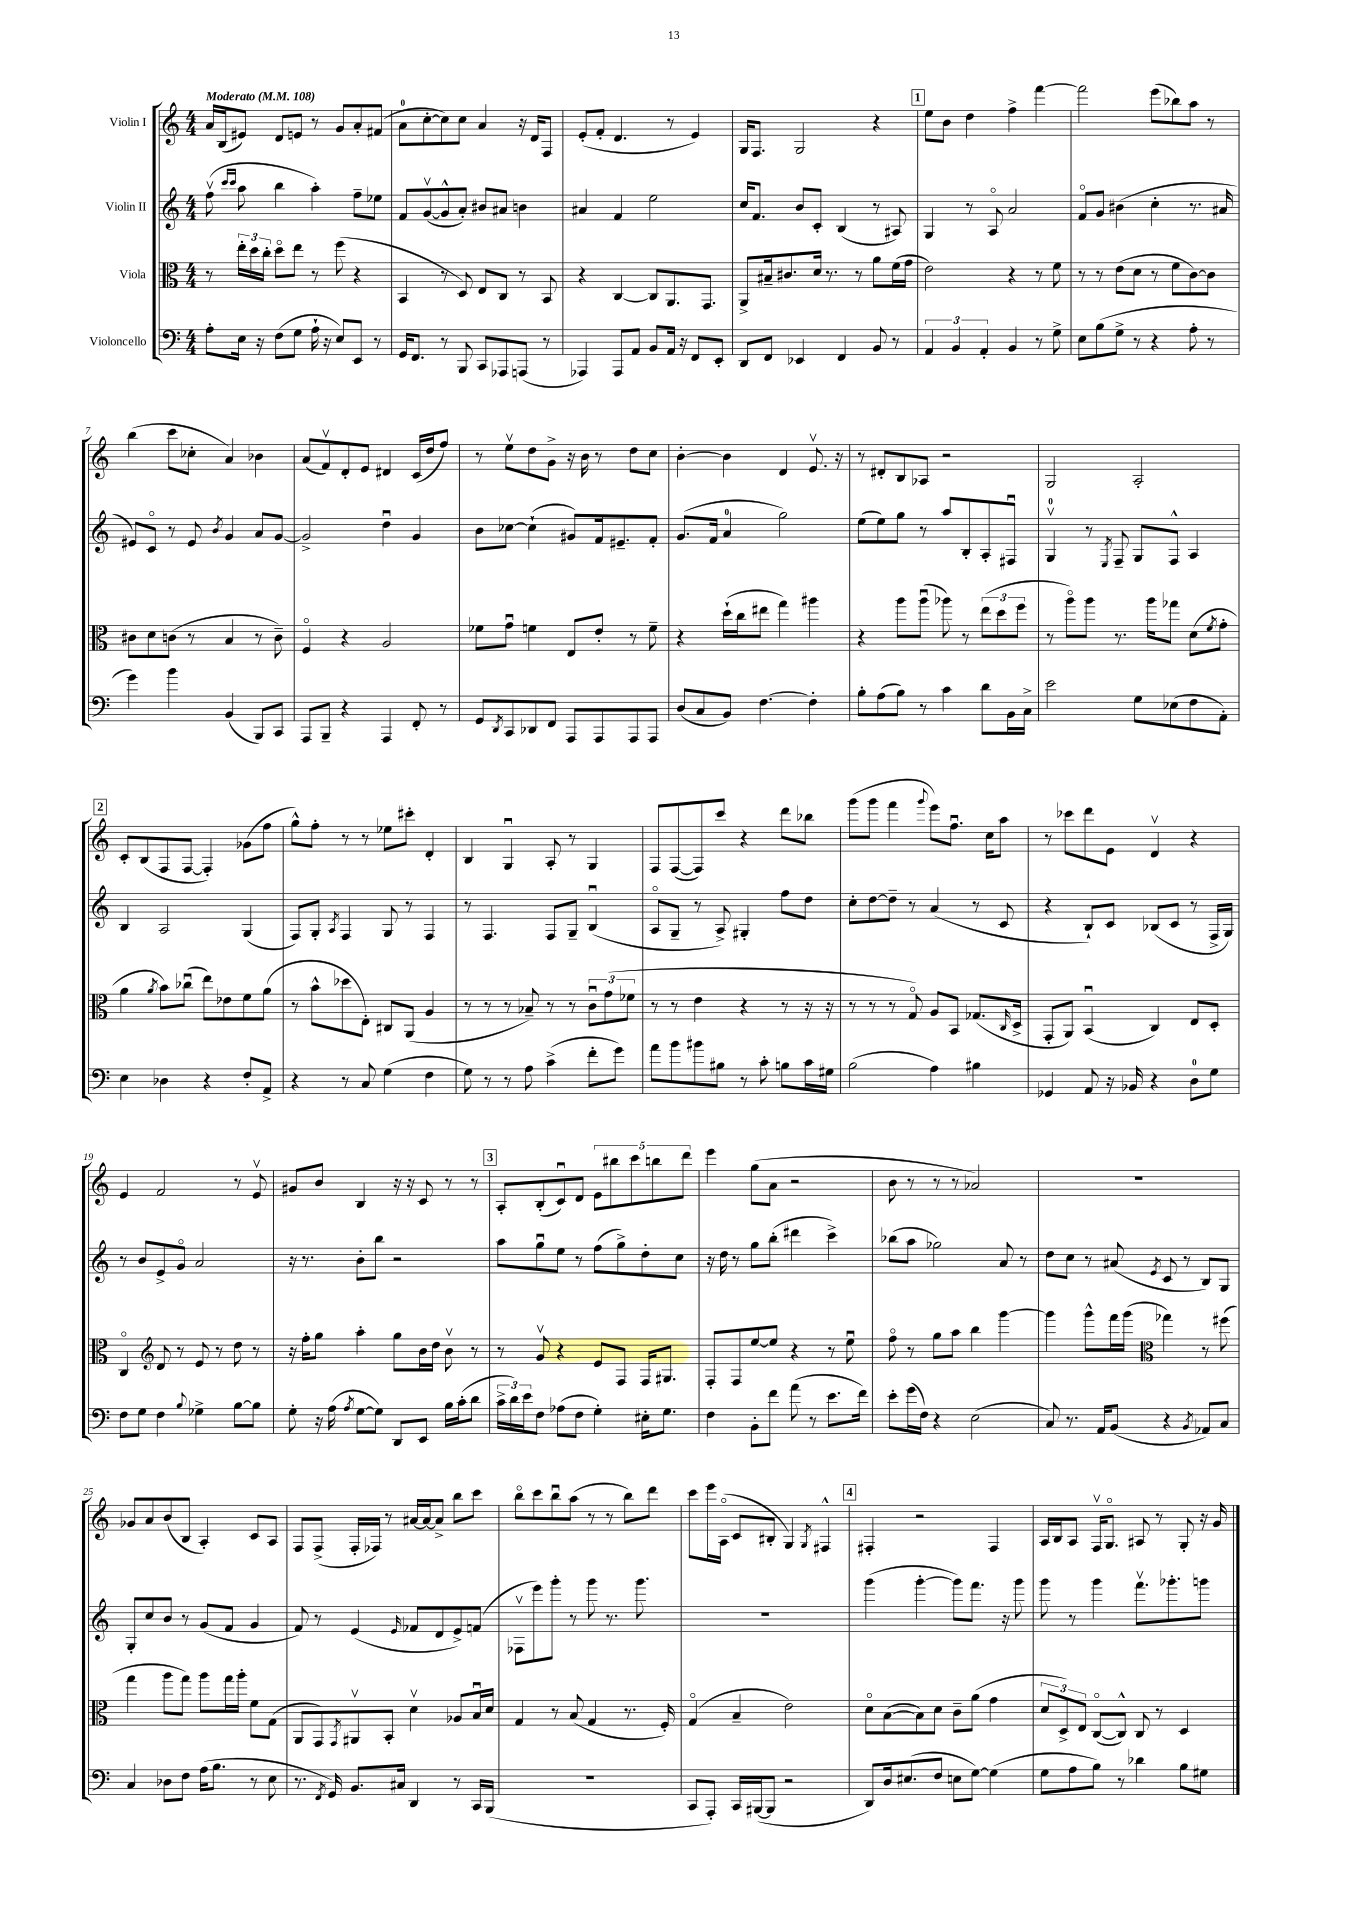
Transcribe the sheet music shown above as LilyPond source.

<<
\new StaffGroup <<
\new Staff = "s0" \with { instrumentName = "Violin I" } {
    \clef treble \key c \major \numericTimeSignature \time 4/4 \tempo "Moderato" 4 = 108
    a'16 b16( eis'8) d'8 e'8 r8 g'8 a'8-. fis'8( |
    a'8-0 c''8~-. c''8) c''8 a'4 r16 d'16 f8 |
    e'8-.( f'8-. d'4. r8 e'4) |
    g16 f8. g2 r4 |
    \mark \markup { \box "1" } e''8 b'8 d''4 f''4-> f'''4~ |
    f'''2 e'''8( bes''8) a''8 r8 |
    b''4( c'''8 ces''8-. a'4) bes'4 |
    a'8( f'8\upbow) d'8-. e'8 dis'4 c'16( d''16 f''8) |
    r8 e''8\upbow d''8 g'8-> r16 b'16 r8 d''8 c''8 |
    b'4~-. b'4 d'4 e'8.\upbow r16 |
    r8 dis'8-. b8 aes8 r2 |
    g2 a2-. |
    \mark \markup { \box "2" } c'8-. b8( f8 f8~ f4-.) ges'8( f''8 |
    g''8-^) f''8-. r8 r8 ees''8 cis'''8-. d'4-. |
    b4 g4\downbow a8-. r8 g4 |
    f8 f8~( f8) c'''8 r4 d'''8 bes''8 |
    g'''8( g'''8 f'''4 \appoggiatura { g'''8 } e'''8) f''8.\downbow c''16 a''8 |
    r8 ces'''8 d'''8 e'8 d'4\upbow r4 |
    e'4 f'2 r8 e'8\upbow |
    gis'8 b'8 b4 r16 r16 c'8 r8 r8 |
    \mark \markup { \box "3" } a8-. b8-.( c'8\downbow) d'8 \tuplet 5/4 { e'8 bis''8 c'''8 b''8 d'''8 } |
    e'''4 g''8( a'8 r2 |
    b'8 r8 r8 r8 aes'2) |
    R1 |
    ges'8 a'8 b'8( b8 a4-.) c'8 a8 |
    f8 f8->( f16-. fes16) r8 ais'16~ ais'16~ ais'8-> b''8 c'''8 |
    b''8\flageolet c'''8 b''8\downbow a''8( r8 r8 b''8) d'''8 |
    c'''8 e'''16 a16\flageolet( c'8 bis8-. g4) \acciaccatura { g8 } fis4-^ |
    \mark \markup { \box "4" } fis4-. r2 fis4 |
    a16 b16 a8 f16\upbow g8.\flageolet ais8 r8 g8-. r16 g'16 \bar "|." |
}
\new Staff = "s1" \with { instrumentName = "Violin II" } {
    \clef treble \key c \major \numericTimeSignature \time 4/4
    f''8\upbow( \grace { c'''16 c'''16 } a''8 b''4 a''4-.) f''8-- ees''8 |
    f'8 g'8~\upbow( g'8-^ a'8-.) bis'8 ais'8 b'4 |
    ais'4 f'4 e''2 |
    c''16 f'8. b'8 c'8-. b4( r8 ais8) |
    \mark \markup { \box "1" } g4 r8 a8\flageolet a'2 |
    f'8\flageolet g'8 bis'4( c''4-. r8. ais'16 |
    eis'8) c'8\flageolet r8 eis'8 \acciaccatura { b'8 } g'4 a'8 g'8~ |
    g'2-> d''4\downbow g'4 |
    b'8 ces''8~ ces''4-!( gis'8) f'16 eis'8.-- f'8-. |
    g'8.( f'16 a'4-0 g''2) |
    e''8( e''8) g''8 r8 a''8 b8-. a8-. fis8\downbow |
    g4-0\upbow r8 \acciaccatura { e8 } f8-- g8 f8-^ a4 |
    \mark \markup { \box "2" } b4 a2 g4( |
    f8) g8-. \acciaccatura { a8 } f4 g8 r8 f4 |
    r8 f4. f8 g8-- b4\downbow( |
    a8\flageolet g8-- r8 a8->) gis4-. f''8 d''8 |
    c''8-. d''8~ d''8-- r8 a'4( r8 c'8 |
    r4 b8-!) c'8 bes8( c'8 r8 f16-> g16) |
    r8 b'8 e'8-> g'8\flageolet a'2 |
    r16 r8. b'8-. b''8 r2 |
    \mark \markup { \box "3" } a''8 g''8\downbow e''8 r8 f''8( g''8->) d''8-. c''8 |
    r16 d''16 r8 g''8 b''8-.( dis'''4 c'''4->) |
    bes''8( a''8 ges''2) a'8 r8 |
    d''8 c''8 r8 ais'8( \acciaccatura { e'8 } c'8 r8 b8) g8 |
    g8-. c''8 b'8 r8 g'8( f'8 g'4 |
    f'8) r8 e'4( \grace { e'16 } fes'8 d'8 e'8->) f'8( |
    fes8\upbow e'''8) g'''8-. r8 g'''8 r8. g'''8. |
    R1 |
    \mark \markup { \box "4" } g'''4( g'''4~-. g'''8) f'''8. r16 g'''8 |
    g'''8 r8 g'''4 f'''8.\upbow ges'''8.-. g'''8 \bar "|." |
}
\new Staff = "s2" \with { instrumentName = "Viola" } {
    \clef alto \key c \major \numericTimeSignature \time 4/4
    r8 \tuplet 3/2 { e''16-. d''16 c''16-. } d''8\flageolet e''8 r8 f''8( r4 |
    b,4 r8 d8) e8 c8 r8 b,8 |
    r4 c4~ c8 a,8. g,8. |
    a,8-> bis16-- cis'8. d'16 r8. r8 a'8 f'16( g'16 |
    \mark \markup { \box "1" } e'2) r4 r8 f'8 |
    r8 r8 e'8( d'8 r8 f'8 c'8~) c'8 |
    cis'8 d'8 c'8( r8 b4 r8 c'8--) |
    f4\flageolet r4 a2 |
    fes'8 g'8\downbow f'4 e8 e'8-. r8 f'8-- |
    r4 d''16-!( c''16 eis''8 g''4) ais''4 |
    r4 a''8 a''8\downbow( aes''8) r8 \tuplet 3/2 { e''8( d''8 f''8 } |
    r8 a''8\flageolet) a''8 r8. a''16 ges''8 d'8( \acciaccatura { f'8 } g'8-. |
    \mark \markup { \box "2" } a'4 \acciaccatura { a'8 } b'8) ces''8\downbow( e''8) ees'8 f'8 a'8( |
    r8 b'8-^ des''8 e8-.) cis8 a,8( a4 |
    r8 r8 r8 bes8--) r8 r8 \tuplet 3/2 { c'8\downbow g'8( fes'8 } |
    r8 r8 e'4 r4 r8 r16 r16 |
    r8 r8 r8 g8\flageolet) a8 b,8 ges8.( \grace { c16 } d16-> |
    g,8-. a,8) b,4\downbow( c4) e8 d8-. |
    c4\flageolet \clef treble d'8 r8 e'8 r8 d''8 r8 |
    r16 f''16-. g''8 a''4-. g''8 b'16 d''16 b'8\upbow r8 |
    \mark \markup { \box "3" } r8 g'8\upbow r4 e'8 f8 f16 gis8. |
    f8-. f8 e''8~ e''8 r4 r8 e''8\downbow |
    f''8\flageolet r8 g''8 a''8 b''4 g'''4~ |
    g'''4 g'''8-^ f'''16 g'''16( \clef alto ges''4) r8 fis''8( |
    g''4 a''8 g''8) a''8 g''16 a''16-. f'8 g8( |
    a,8 g,8) \acciaccatura { g,8 } ais,8\upbow b,8-. d'4\upbow aes8 b16\downbow d'16 |
    g4 r8 b8( g4 r8. f16-.) |
    g4\flageolet( b4-- e'2) |
    \mark \markup { \box "4" } d'8\flageolet b8~( b8) d'8 c'8-- a'8( g'4 |
    \tuplet 3/2 { d'8 d8->) e8 } c8~\flageolet( c8-^) c8 r8 d4 \bar "|." |
}
\new Staff = "s3" \with { instrumentName = "Violoncello" } {
    \clef bass \key c \major \numericTimeSignature \time 4/4
    a8-. e16 r16 f8( g8 a16-! r16 e8) e,8 r8 |
    g,16 f,8. r8 b,,8 c,8 aes,,8 a,,8( r8 |
    aes,,4) aes,,8 a,8 b,8 a,16 r16 f,8 e,8-. |
    d,8 f,8 ees,4 f,4 b,8 r8 |
    \mark \markup { \box "1" } \tuplet 3/2 { a,4 b,4 a,4-. } b,4 r8 g8-> |
    e8 b8( g8-> r8 r4 a8-. r8 |
    g'4) b'4 b,4( b,,8) c,8 |
    a,,8 b,,8-- r4 a,,4 f,8-. r8 |
    g,8 \acciaccatura { d,8 } c,8 des,8 f,8 a,,8 a,,8 a,,8 a,,8 |
    d8( c8 b,8) f4.~ f4-. |
    b8-. a8( b8) r8 c'4 d'8 b,16 c16-> |
    e'2 g8 ees8( f8 a,8-.) |
    \mark \markup { \box "2" } e4 des4 r4 f8-. a,8-> |
    r4 r8 c8 g4( f4 |
    g8) r8 r8 a8 c'4->( f'8-. g'8) |
    a'8 b'8 bis'8 bis8 r8 c'8-. b8 c'16 gis16 |
    b2( a4) bis4 |
    ges,4 a,8 r16 bes,16 r4 d8-0 g8 |
    f8 g8 f4 \appoggiatura { b8 } ges4-> b8~ b8 |
    g8-. r16 a16( \acciaccatura { a8 } g8~ g8) d,8 e,8 b16 c'16-.( d'8 |
    \mark \markup { \box "3" } \tuplet 3/2 { c'16-> d'16) e'16 } f8 aes8( f8 g4-.) eis16-. g8. |
    f4 b,8-. f'8 a'8( r8 e'8. f'16) |
    e'8-. g'16( f16) r4 e2( |
    c8) r8. a,16 b,8( r4 \acciaccatura { b,8 } aes,8) c8 |
    c4 des8 f8 a16( b8. r8 e8 |
    r8. \acciaccatura { f,8 } g,16) b,8. cis16 d,4 r8 c,16 b,,16( |
    R1 |
    c,8 a,,8-.) c,16 bis,,16~( bis,,8 r2 |
    \mark \markup { \box "4" } d,8) d16 eis8.( f8 e8 g8~) g4( |
    g8 a8 b8) r8 des'4 b8 gis8 \bar "|." |
}
>>
>>
